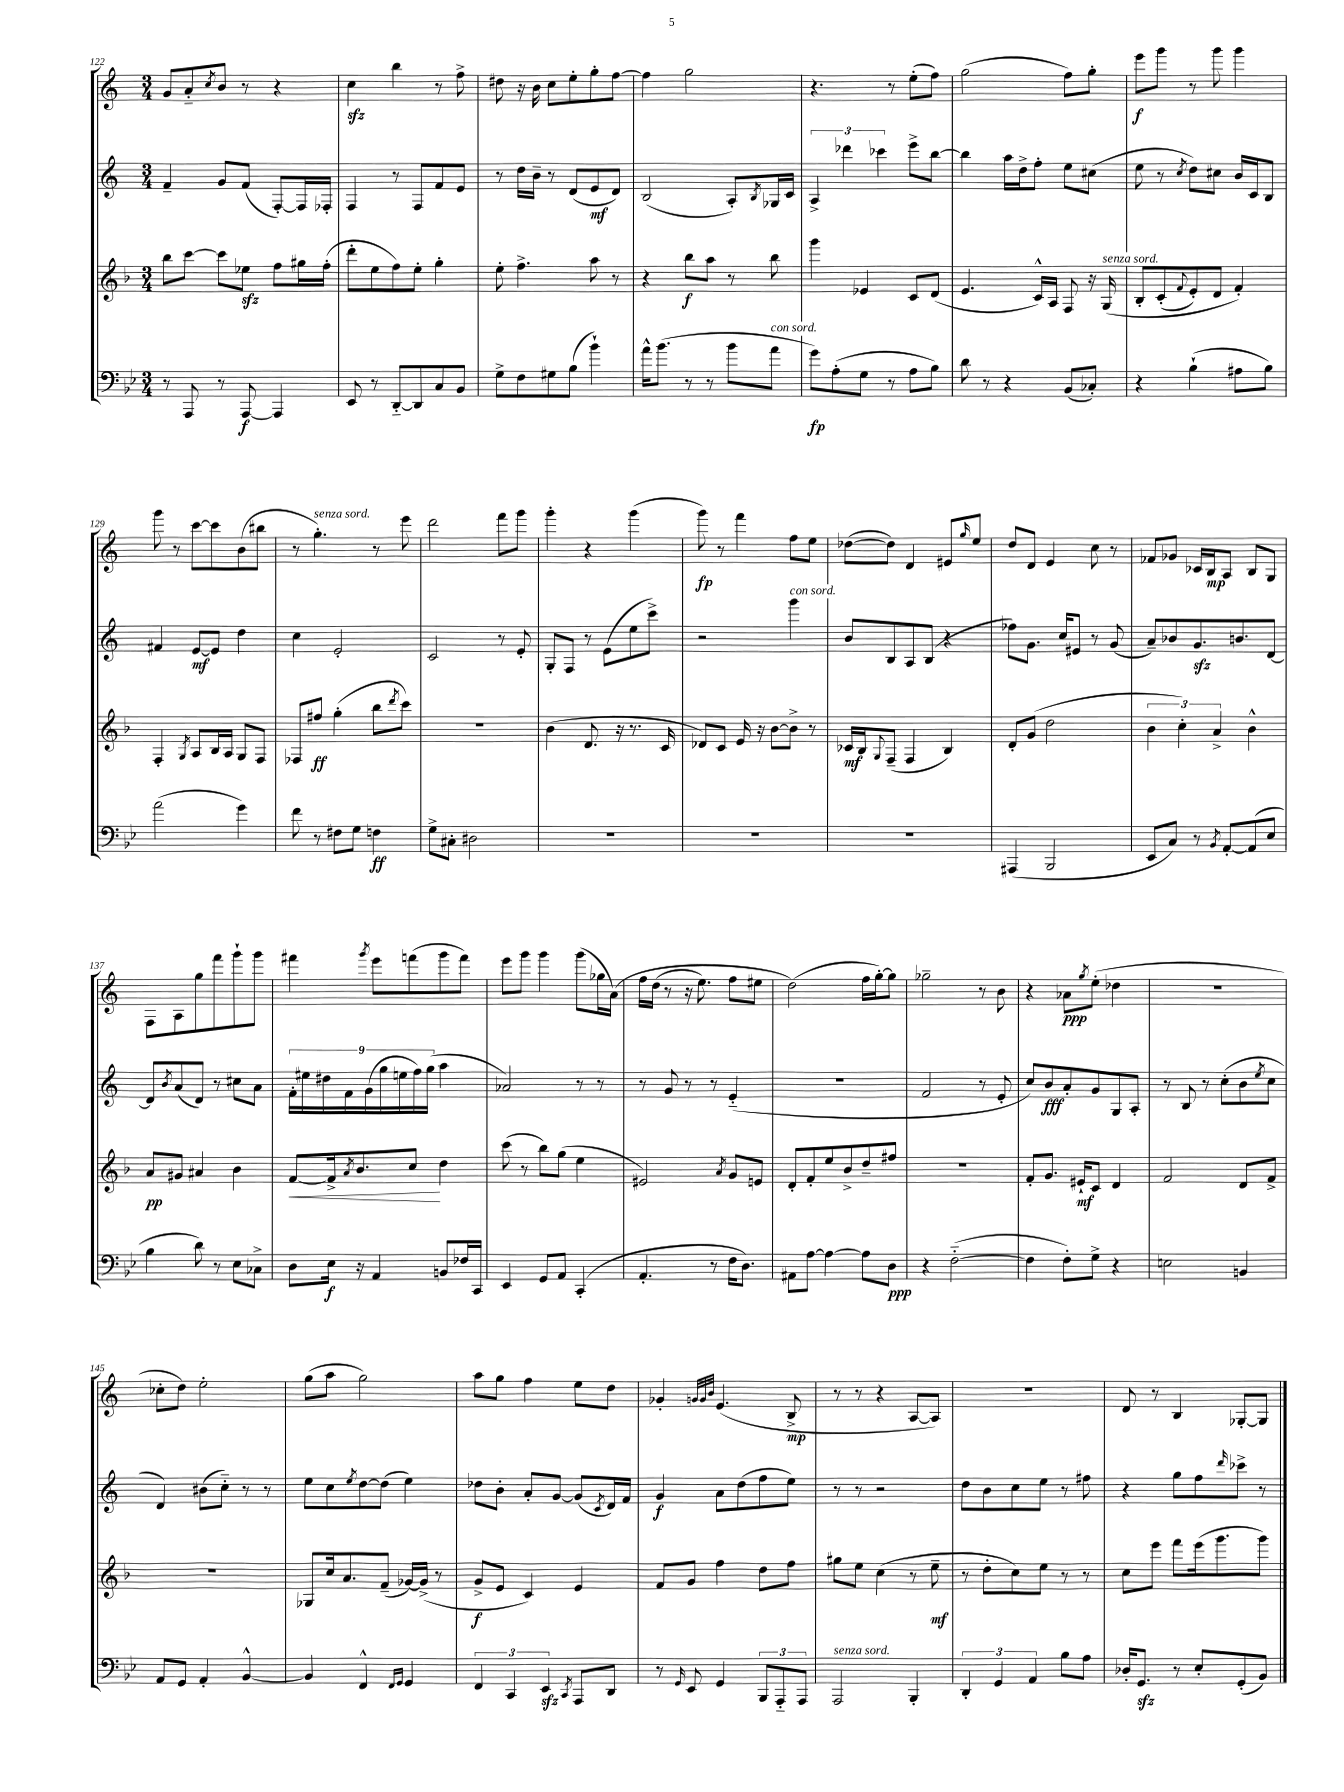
<<
\new StaffGroup <<
\new Staff = "s0" {
    \clef treble \key c \major \numericTimeSignature \time 3/4
    g'8 a'8-_ \acciaccatura { c''8 } b'8 r8 r4 |
    c''4\sfz b''4 r8 f''8-> |
    dis''8 r16 b'16 c''8 e''8-. g''8-. f''8~ |
    f''4 g''2 |
    r4. r8 e''8-.( f''8) |
    g''2( f''8) g''8-. |
    e'''8\f g'''8 r8 g'''8 g'''4 |
    g'''8 r8 c'''8~ c'''8 b'8( bis''8 |
    r8 g''4.-.^\markup { \italic "senza sord." }) r8 e'''8 |
    d'''2 f'''8 g'''8 |
    g'''4-. r4 g'''4( |
    g'''8\fp) r8 f'''4 f''8 e''8 |
    des''8~( des''8) d'4 eis'8 \grace { g''16 } e''8 |
    d''8 d'8 e'4 c''8 r8 |
    fes'8 ges'8 ces'16 b16\mp a8 b8 g8 |
    f8 a8 g''8 f'''8 g'''8-! g'''8 |
    fis'''4 \acciaccatura { g'''8 } e'''8 f'''8( g'''8 f'''8) |
    e'''8 g'''8 g'''4 g'''8( ges''16 a'16)\( |
    f''16 d''16( r8 r16 e''8.) f''8 eis''8 |
    d''2(\) f''16 g''16~-.) g''8 |
    ges''2-- r8 b'8 |
    r4 aes'8\ppp \acciaccatura { g''8 } e''8-.( des''4 |
    R2. |
    ces''8-. d''8) e''2-. |
    g''8( a''8 g''2) |
    a''8 g''8 f''4 e''8 d''8 |
    ges'4-. \grace { g'32 g'32 b'32 } e'4.( b8->\mp |
    r8 r8 r4 a8~ a8) |
    R2. |
    d'8 r8 b4 ges8~-. ges8 \bar "|." |
}
\new Staff = "s1" {
    \clef treble \key c \major \numericTimeSignature \time 3/4
    f'4-- g'8 f'8( f8~-.) f16 fes16-. |
    f4 r8 f8 f'8 e'8 |
    r8 d''16 b'16-- r8 d'8( e'8\mf d'8) |
    b2( a8-.) \acciaccatura { b8 } ges16 c'16 |
    \tuplet 3/2 { a4-> des'''4 ces'''4 } e'''8-> b''8~ |
    b''4 a''16 d''16-> f''8-. e''8 cis''8( |
    e''8 r8 \acciaccatura { c''8 } d''8) cis''8 b'16 c'16 b8 |
    fis'4 e'8~\mf e'8 d''4 |
    c''4 e'2-. |
    c'2 r8 e'8-. |
    g8-. f8 r8 e'8( e''8 c'''8->) |
    r2 g'''4^\markup { \italic "con sord." } |
    b'8 b8 a8 b8( r4 |
    fes''8) g'8. c''16 eis'8 r8 g'8( |
    a'8--) bes'8 g'8.\sfz b'8. d'8~ |
    d'8 \acciaccatura { b'8 } a'8( d'8) r8 cis''8 a'8 |
    \tuplet 9/8 { f'16-. eis''16 dis''16 f'16 g'16( g''16 e''16 f''16) g''16( } a''4 |
    aes'2) r8 r8 |
    r8 g'8 r8 r8 e'4-_( |
    R2. |
    f'2 r8 e'8-. |
    c''8) b'8\fff a'8-. g'8 g8 a8-. |
    r8 b8 r8 c''8-.( b'8 \acciaccatura { e''8 } c''8 |
    d'4) bis'8( c''8-_) r8 r8 |
    e''8 c''8 \acciaccatura { e''8 } d''8~ d''8( e''4) |
    des''8 b'8-. a'8-. g'8~ g'8( \acciaccatura { c'8 } d'16) f'16 |
    g'4\f a'8 d''8( f''8 e''8) |
    r8 r8 r2 |
    d''8 b'8 c''8 e''8 r8 fis''8 |
    r4 g''8 f''8 \grace { d'''16 } ces'''8-> r8 \bar "|." |
}
\new Staff = "s2" {
    \clef treble \key f \major \numericTimeSignature \time 3/4
    bes''8 c'''8~ c'''8 ees''8\sfz f''8 gis''16 f''16-.( |
    d'''8-. e''8 f''8) e''8-. g''4-. |
    e''8-. f''4.-> a''8 r8 |
    r4 bes''8\f a''8 r8 bes''8 |
    g'''4 ees'4 c'8 d'8( |
    e'4. c'16-^) a16 f8 r16 g16^\markup { \italic "senza sord." }\( |
    bes8-. c'8-.( \appoggiatura { f'8 } e'8-.) d'8 f'4-.\) |
    f4-. \acciaccatura { g8 } a8 bes16 a16 g8 f8 |
    fes8 fis''8\ff g''4-.( bes''8 \acciaccatura { d'''8 } c'''8) |
    R2. |
    bes'4( d'8. r16 r8. c'16 |
    des'8) c'8 e'16 r16 bes'8~ bes'8-> r8 |
    ces'16\mf bes16 \appoggiatura { g8 } f8--( f4 bes4) |
    d'8-. g'8( d''2 |
    \tuplet 3/2 { bes'4 c''4-.) a'4-> } bes'4-^ |
    a'8\pp gis'8 ais'4 bes'4 |
    f'8~\< f'16-> \acciaccatura { a'8 } bes'8. c''8\! d''4 |
    c'''8( r8 bes''8) g''8( e''4 |
    eis'2) \acciaccatura { a'8 } g'8 e'8 |
    d'8-. f'8-. e''8 bes'8-> d''8-- fis''8 |
    R2. |
    f'8-. g'8. eis'16-!\mf c'8 d'4 |
    f'2 d'8 f'8-> |
    R2. |
    ges8 c''16 a'8. f'8--( ges'16~) ges'16->( r8 |
    g'8->\f e'8 c'4) e'4 |
    f'8 g'8 f''4 d''8 f''8 |
    gis''8 e''8 c''4( r8 e''8--\mf |
    r8 d''8-. c''8) e''8 r8 r8 |
    c''8 e'''8 f'''8 e'''16( g'''8. g'''8) \bar "|." |
}
\new Staff = "s3" {
    \clef bass \key bes \major \numericTimeSignature \time 3/4
    r8 a,,8 r8 a,,8~\f a,,4 |
    ees,8 r8 d,8~-_ d,8 c8 bes,8 |
    g8-> f8 gis8 bes8( bes'4-!) |
    a'16-^ bes'8.( r8 r8 bes'8 a'8^\markup { \italic "con sord." } |
    g'8\fp) a8-.( g8 r8 a8 bes8) |
    d'8 r8 r4 bes,8( ces8-.) |
    r4 bes4-!( ais8 bes8) |
    a'2( g'4) |
    f'8 r8 fis8 g8 f4\ff |
    g8-> cis8-. dis2 |
    R2. |
    R2. |
    R2. |
    ais,,4( bes,,2 |
    ees,8 c8) r8 \acciaccatura { bes,8 } a,8~-. a,8( ees8 |
    bes4 d'8) r8 ees8 ces8-> |
    d8 ees16\f r16 a,4 b,8 fes16 c,16 |
    ees,4 g,8 a,8 c,4-.( |
    a,4.-. r8 f16 d8.) |
    ais,8 a8~ a4~ a8 d8\ppp |
    r4 f2~-_( |
    f4 f8-.) g8-> r4 |
    e2 b,4 |
    a,8 g,8 a,4-. bes,4~-^ |
    bes,4 f,4-^ \grace { f,16 g,16 } g,4 |
    \tuplet 3/2 { f,4 c,4 ees,4\sfz } \acciaccatura { c,8 } a,,8 d,8 |
    r8 \grace { g,16 } ees,8 g,4 \tuplet 3/2 { bes,,8 a,,8-_ a,,8 } |
    a,,2^\markup { \italic "senza sord." } bes,,4-. |
    \tuplet 3/2 { d,4-. g,4 a,4 } bes8 a8 |
    des16-. g,8.\sfz r8 ees8-. g,8-.( bes,8) \bar "|." |
}
>>
>>
\layout { \context { \Score currentBarNumber = #122 } }
